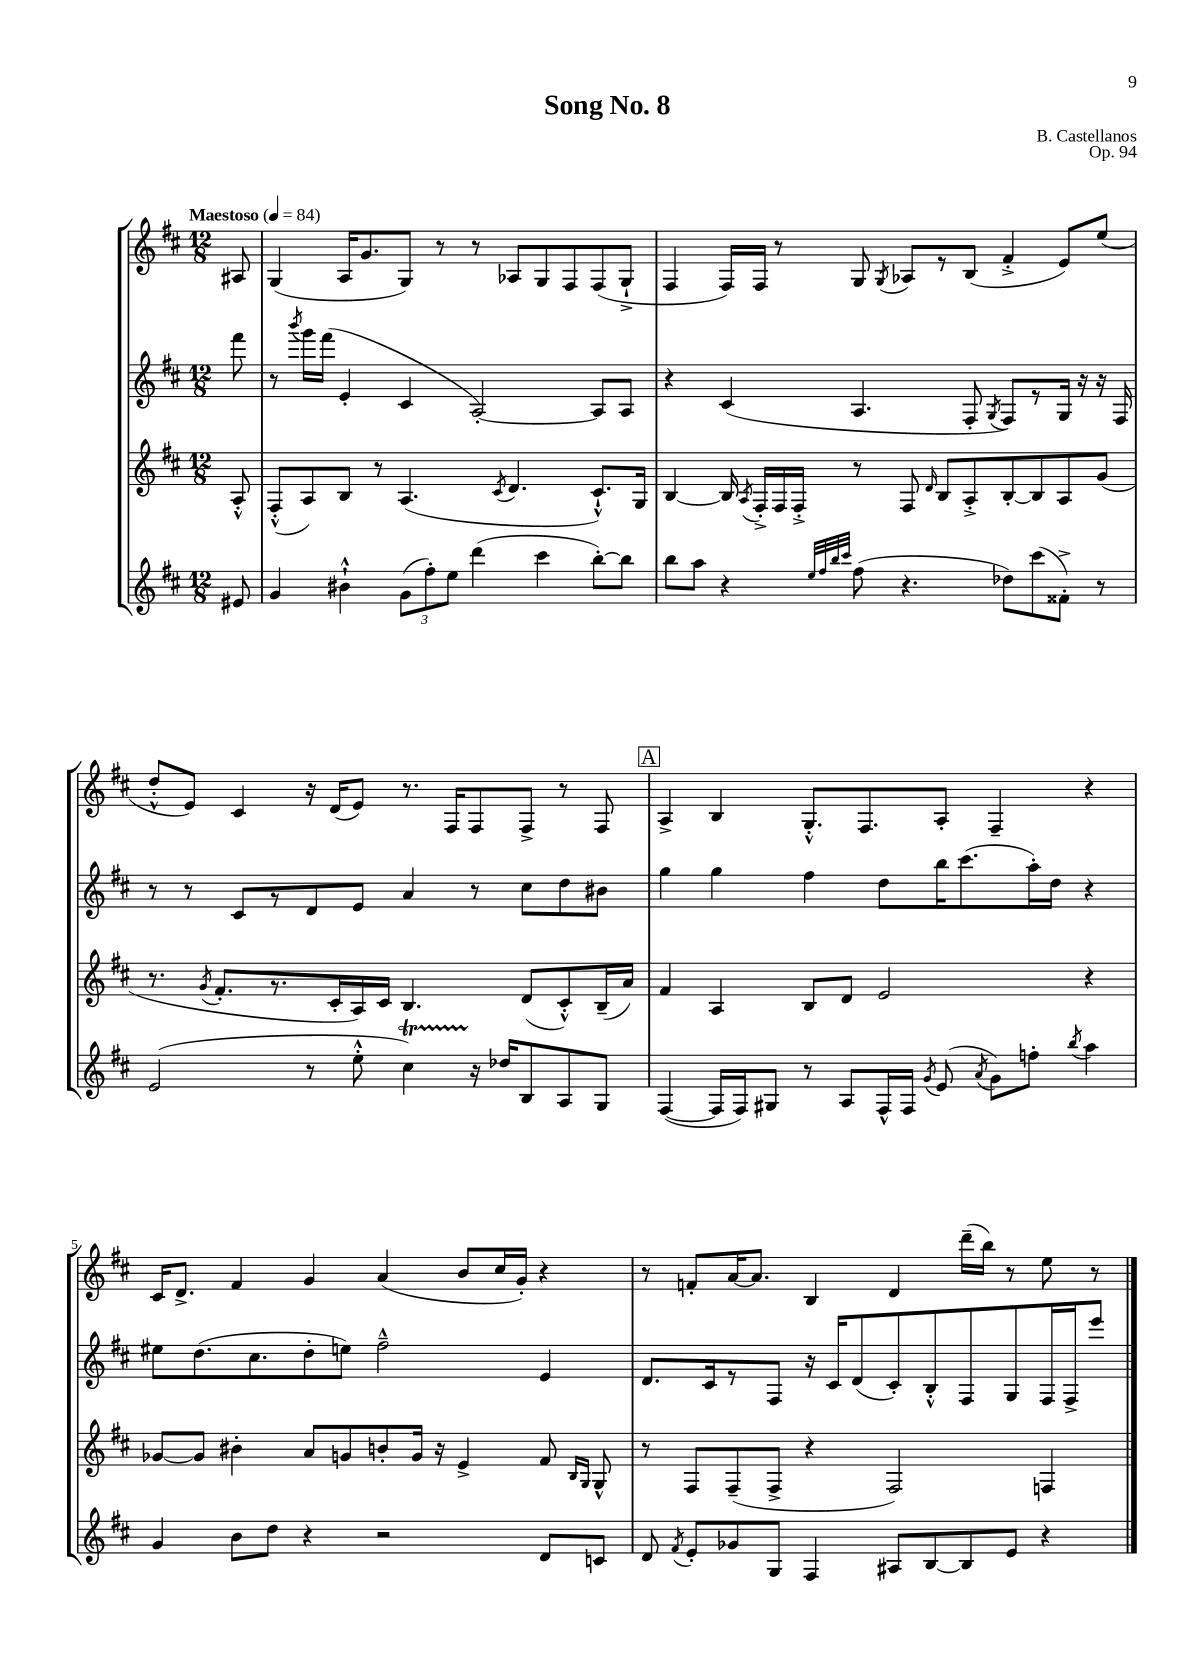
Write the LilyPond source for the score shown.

\header { title = "Song No. 8" composer = "B. Castellanos" opus = "Op. 94" }
<<
\new StaffGroup <<
\new Staff = "s0" {
    \clef treble \key d \major \numericTimeSignature \time 12/8 \partial 8 \tempo "Maestoso" 4 = 84
    \autoBeamOff ais8 |
    g4( a16[ g'8. g8]) r8 r8 aes8[ g8 fis8 fis8( g8]-!-> |
    fis4 fis16[) fis16] r8 g8 \acciaccatura { g8 } aes8[ r8 b8]( fis'4-.-> e'8[) e''8]( |
    d''8[-.-^ e'8]) cis'4 r16 d'16[( e'8]) r8. fis16[ fis8 fis8]-> r8 fis8 |
    \mark \markup { \box "A" } a4-> b4 g8.[-.-^ fis8. a8]-. fis4-- r4 |
    cis'16[ d'8.]-> fis'4 g'4 a'4( b'8[ cis''16 g'16]-.) r4 |
    r8 f'8[-. a'16~ a'8.] b4 d'4 d'''16[--( b''16]) r8 e''8 r8 \bar "|." |
}
\new Staff = "s1" {
    \clef treble \key d \major \numericTimeSignature \time 12/8 \partial 8
    \autoBeamOff fis'''8 |
    r8 \acciaccatura { b'''8 } g'''16[ fis'''16]( e'4-. cis'4 a2~-.) a8[ a8] |
    r4 cis'4( a4. fis8-. \acciaccatura { g8 } fis8[) r8 g16] r16 r16 fis16 |
    r8 r8 cis'8[ r8 d'8 e'8] a'4 r8 cis''8[ d''8 bis'8] |
    \mark \markup { \box "A" } g''4 g''4 fis''4 d''8[ b''16 cis'''8.( a''16-.) d''16] r4 |
    eis''8[ d''8.( cis''8. d''8-. e''8]) fis''2---^ e'4 |
    d'8.[ cis'16 r8 fis8] r16 cis'16[ d'8( cis'8-.) b8-.-^ fis8 g8 fis16 fis16-> e'''8] \bar "|." |
}
\new Staff = "s2" {
    \clef treble \key d \major \numericTimeSignature \time 12/8 \partial 8
    \autoBeamOff a8-.-^ |
    fis8[-.-^( a8) b8] r8 a4.( \acciaccatura { cis'8 } d'4. cis'8.[-!-^) g16] |
    b4~ b16 \acciaccatura { a8 } fis16[-.-> fis16 fis16]-.-> r8 fis8 \grace { d'16 } b8[ a8-.-> b8~-. b8 a8 g'8]( |
    r8. \acciaccatura { g'8 } fis'8.[-. r8. cis'16-. a16) cis'16] b4. d'8[( cis'8-.-^) b16--( a'16]) |
    \mark \markup { \box "A" } fis'4 a4 b8[ d'8] e'2 r4 |
    ges'8[~ ges'8] bis'4-. a'8[ g'8 b'8-. g'16] r16 e'4-> fis'8 \grace { b16[ g16] } g8-^ |
    r8 fis8[ fis8--( fis8]-> r4 fis2) f4 \bar "|." |
}
\new Staff = "s3" {
    \clef treble \key d \major \numericTimeSignature \time 12/8 \partial 8
    \autoBeamOff eis'8 |
    g'4 bis'4-!-^ \tuplet 3/2 { g'8[( fis''8-.) e''8] } d'''4( cis'''4 b''8[~-.) b''8] |
    b''8[ a''8] r4 \grace { e''32[ fis''32 b''32 cis'''32] } fis''8( r4. des''8[) cis'''8( fisis'8]-.->) r8 |
    e'2( r8 e''8-.-^ cis''4\startTrillSpan) r16\stopTrillSpan des''16[ b8 a8 g8] |
    \mark \markup { \box "A" } fis4~( fis16[ fis16) gis8] r8 a8[ fis16-^ fis16] \acciaccatura { g'8 } e'8( \acciaccatura { a'8 } g'8[) f''8]-. \acciaccatura { b''8 } a''4 |
    g'4 b'8[ d''8] r4 r2 d'8[ c'8] |
    d'8 \acciaccatura { fis'8 } e'8[-. ges'8 g8] fis4 ais8[ b8~ b8 e'8] r4 \bar "|." |
}
>>
>>
\layout { \context { \Score \override BarNumber.break-visibility = ##(#f #t #t) barNumberVisibility = #(every-nth-bar-number-visible 5) } }
